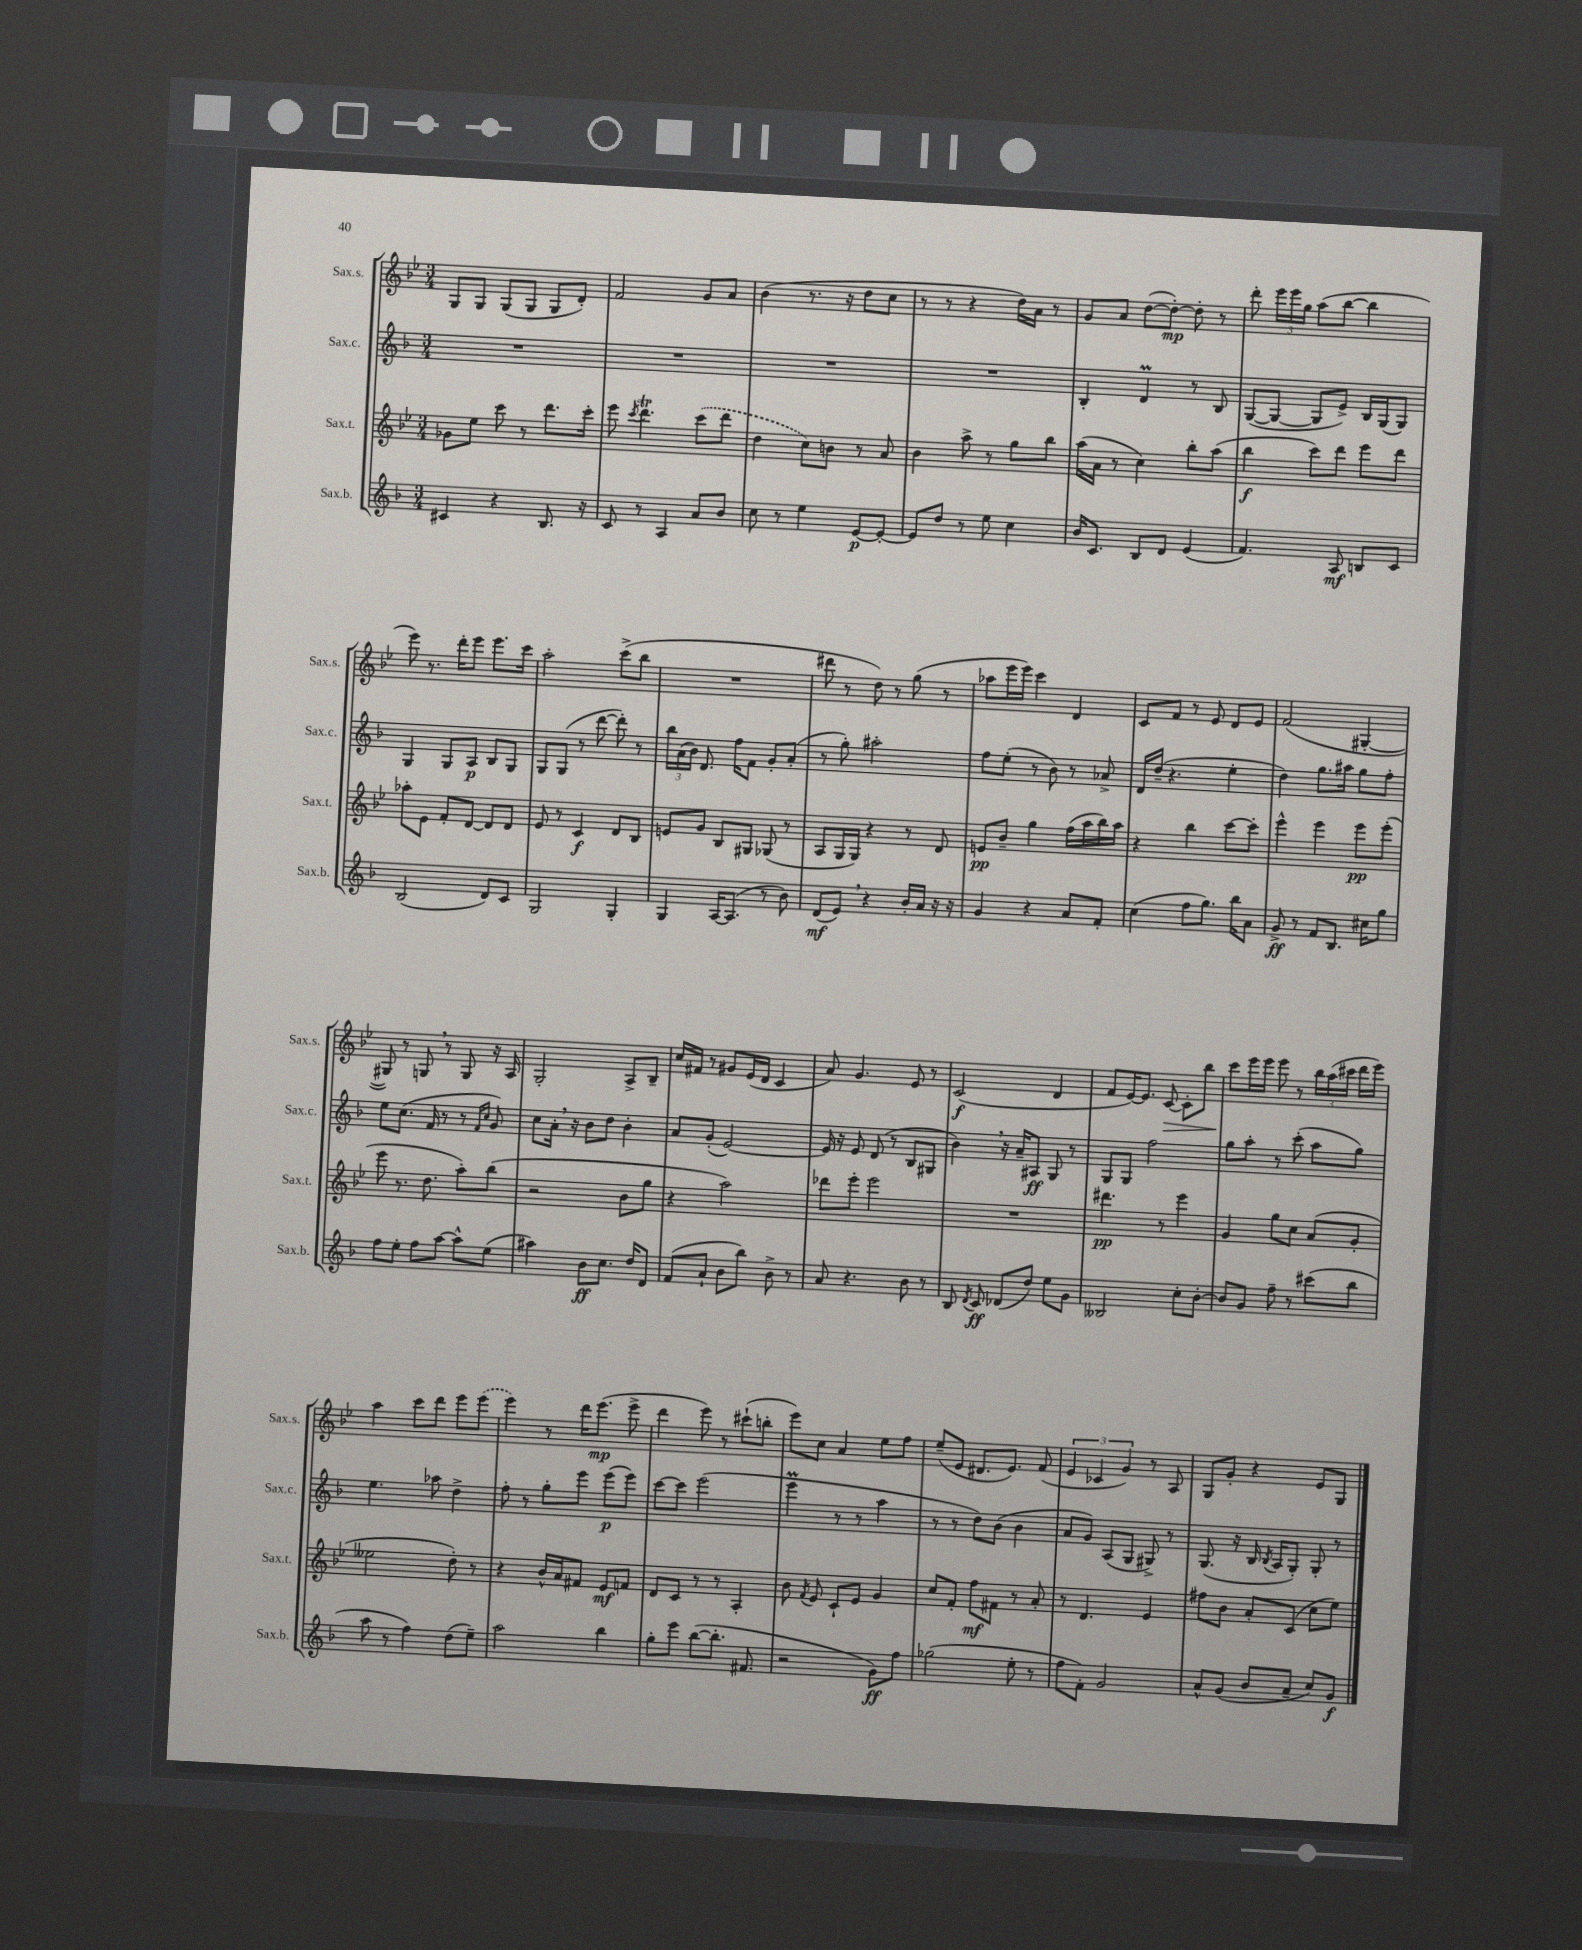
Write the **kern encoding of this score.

**kern	**kern	**kern	**kern
*staff4	*staff3	*staff2	*staff1
*clefG2	*clefG2	*clefG2	*clefG2
*k[b-]	*k[b-e-]	*k[b-]	*k[b-e-]
*M3/4	*M3/4	*M3/4	*M3/4
4c#	8g-	2.r	8G
.	8ee-	.	8G
4r	8ccc	.	(8G
.	8r	.	8G
8.B-	8.ddd	.	8G
.	.	.	8d')
16r	16ccc'	.	.
=	=	=	=
8c	8eee-	2.r	2f
.	8qccc	.	.
8r	4.ddd	.	.
4A	.	.	.
8a	(8ccc	.	8g
8b-	8ddd	.	8a
=	=	=	=
8cc	4dd	2.r	(4b-
8r	.	.	.
4ee	8cc)	.	8.r
.	8b	.	.
.	.	.	16r
[8e	8r	.	8dd
8e'_	8a	.	8cc
=	=	=	=
8e]	4b-	2.r	8r
8dd	.	.	8r
8r	8aa^	.	4r
8ee	8r	.	.
4cc	8gg	.	16dd)
.	.	.	16a
.	8bb-	.	8r
=	=	=	=
16b-	(16aa	4B-'	8g
8.c	16a	.	.
.	8r	.	8a
8B-	4cc)	4d	([8dd
8d	.	.	8dd'_)
(4e	8bb-'	8r	8dd']
.	(8aa	8B-	8r
=	=	=	=
4.f)	4bb-	([8G	8ddd'
.	.	8G_	24eee-
.	.	.	24eee-
.	.	.	24gg
.	8ccc)	8G]	(8aa
8A	8ddd	8e^)	[8bb-
8B	8eee-	16B-	4bb-]
.	.	(16G	.
8c	8ddd	8G)	.
=	=	=	=
(2B-	8aa-'	4G	8eee-)
.	8e-	.	8.r
.	8f'	8G	.
.	.	.	16ddd'
.	[8d	8A	8eee-
8d)	8d]	8B-	8.eee-
8c	8d	8G	.
.	.	.	16ccc
=	=	=	=
2G	8e-	8G	2aa'
.	8r	(8G	.
.	4c	8r	.
.	.	[8ddd	.
4G'	8d	8ddd'])	(8ccc^
.	8B-	8r	8bb-
=	=	=	=
4G	8e	24bb-	2.r
.	.	(24a	.
.	.	24b-)	.
.	8g	8.d	.
[16A	8B-	.	.
(8.A]	.	16ff	.
.	8G#	8f	.
8r	(8G-	8g'	.
8b-)	8r	(8a'	.
=	=	=	=
(8d	8A	8r	8ddd#
8e)	16G	8gg')	8r
.	16G)	.	.
4r	4r	2aa#'	8dd)
.	.	.	8r
16b-'	8r	.	(8gg
16a	.	.	.
16r	8d	.	8r
16r	.	.	.
=	=	=	=
4g	8e	8ff	8aa-
.	8b-~	(8ee'	16eee-
.	.	.	16eee-)
4r	4gg	8r	4ccc
.	.	8b-)	.
8a	(16ff	8r	4d
.	16aa	.	.
8f'	16bb-)	8a-^	.
.	16aa	.	.
=	=	=	=
(4cc	4r	16d	8c
.	.	(16dd~	.
.	.	4.r	8f
8ff	4bb-	.	8r
8.gg)	.	.	8e-
.	[8ccc	4ee'	8d
16bb-	.	.	.
8a	8ccc']	.	8e-
=	=	=	=
8g^	4eee-^^	4dd)	(2f
8r	.	.	.
8f	4eee-	8.gg	.
8.B-	.	.	.
.	.	16aa#	.
.	8eee-	8gg	[4G#'
16cc#	.	.	.
8gg	(8eee-'	8ff'	.
=	=	=	=
8ff	8eee-	8ee	8G#])
8ee'	8.r	(8.cc	8r
8ff	.	.	8G
.	8.dd	16f	.
[8aa	.	8r	8r
8aa^^]	8aa')	8r	8G
.	.	16qqf	.
.	.	16qqcc	.
(8ee	(8bb-	8g)	16r
.	.	.	16A
=	=	=	=
4aa#)	2r	8cc	2G'
.	.	16a'	.
.	.	16r	.
8b-	.	8b-	.
8.cc	.	8dd	.
.	8b-	4b-'	8A^
16dd	.	.	.
8d	8gg	.	8B-~
=	=	=	=
(8f	4r	8a	16cc
.	.	.	16f#
8a`	.	(8g'	8r
8b-	2aa)	[2e)	8g#
8bb-)	.	.	(16e-
.	.	.	16d
8b-^	.	.	4c
8r	.	.	.
=	=	=	=
8a	8ddd-	16e]	8a)
.	.	16r	.
4.r	8eee-'	8e	4.g
.	2eee-	(8d	.
.	.	8r	.
8b-	.	8B-	8e-
8r	.	8G#	8r
=	=	=	=
8B-	2.r	4b-)	(2c
8qd	.	.	.
8c	.	.	.
(8d-	.	16r	.
.	.	16a~	.
8dd)	.	8A#	.
8ee	.	8G	4d
8g	.	8r	.
=	=	=	=
2B--	4.ddd#	8G	8f
.	.	8G	[16e-)
.	.	.	8.e-]
.	.	2ff	.
.	8r	.	[8c
8cc'	4eee-	.	8c']
[8b-'	.	.	8bb-
=	=	=	=
8b-]	4g	8gg	8ccc
8g	.	8aa'	16eee-
.	.	.	16eee-
8ff~	8gg	8r	8eee-
8r	8cc	(8ccc'	8r
(8ccc#	(8a	8aa	24bb-
.	.	.	(24aa
.	.	.	24ccc#
8bb-	8g'	8gg)	16ddd
.	.	.	16eee-)
=	=	=	=
8aa	2ee--	4.ee	4aa
8r	.	.	.
4ff)	.	.	8ccc
.	.	8aa-	8ddd
(8dd	8dd')	4dd^	8eee-
8ee~)	8r	.	(8eee-
=	=	=	=
2aa	4r	8ff'	4eee-)
.	.	8r	.
.	16b-^^	8gg'	8r
.	16a	.	.
.	8f#	8eee	16ddd
.	.	.	(8.eee-
4bb-	8e-	(8eee	.
.	8f	8eee)	8eee-^
=	=	=	=
8gg'	8d	[8ccc	4ddd
8eee	8c	8ccc]	.
([8bb-	8r	(2eee	8eee-)
8.bb-']	8r	.	8r
.	4A'	.	(8ccc#`
8.f#	.	.	.
.	.	.	8bb'
=	=	=	=
2r	8b-	4eee	8eee-)
.	8qf	.	.
.	8e-	.	8cc
.	8c`	8r	4a
.	8e-	8r	.
8g)	4g	4aa	8ee-
8ff	.	.	8ff
=	=	=	=
(2gg-	8cc	8r	(8ee-~
.	8f'	8r	8e-
.	8ff	8dd)	8.d#
.	8f#	(8b-	.
.	.	.	8.e-)
8ee'	8r	4b-	.
8r	8a'	.	(8f
=	=	=	=
8ff	8r	8a	6e-
8f')	4.d	8g)	.
.	.	.	6c-
2g	.	(8A	.
.	.	.	6g)
.	.	8G	.
.	4e-	8G#^)	8r
.	.	8r	8A
=	=	=	=
8a^^	8ff#	(8.G	8G
(8g	8b-	.	8g'
.	.	16r	.
8b-	8a'	16B-	4r
.	.	8qB-	.
.	.	16A	.
8a~	(8c	8G')	.
8cc)	8cc	8G'	8e-
8g	8ee-)	8r	8G
==	==	==	==
*-	*-	*-	*-
